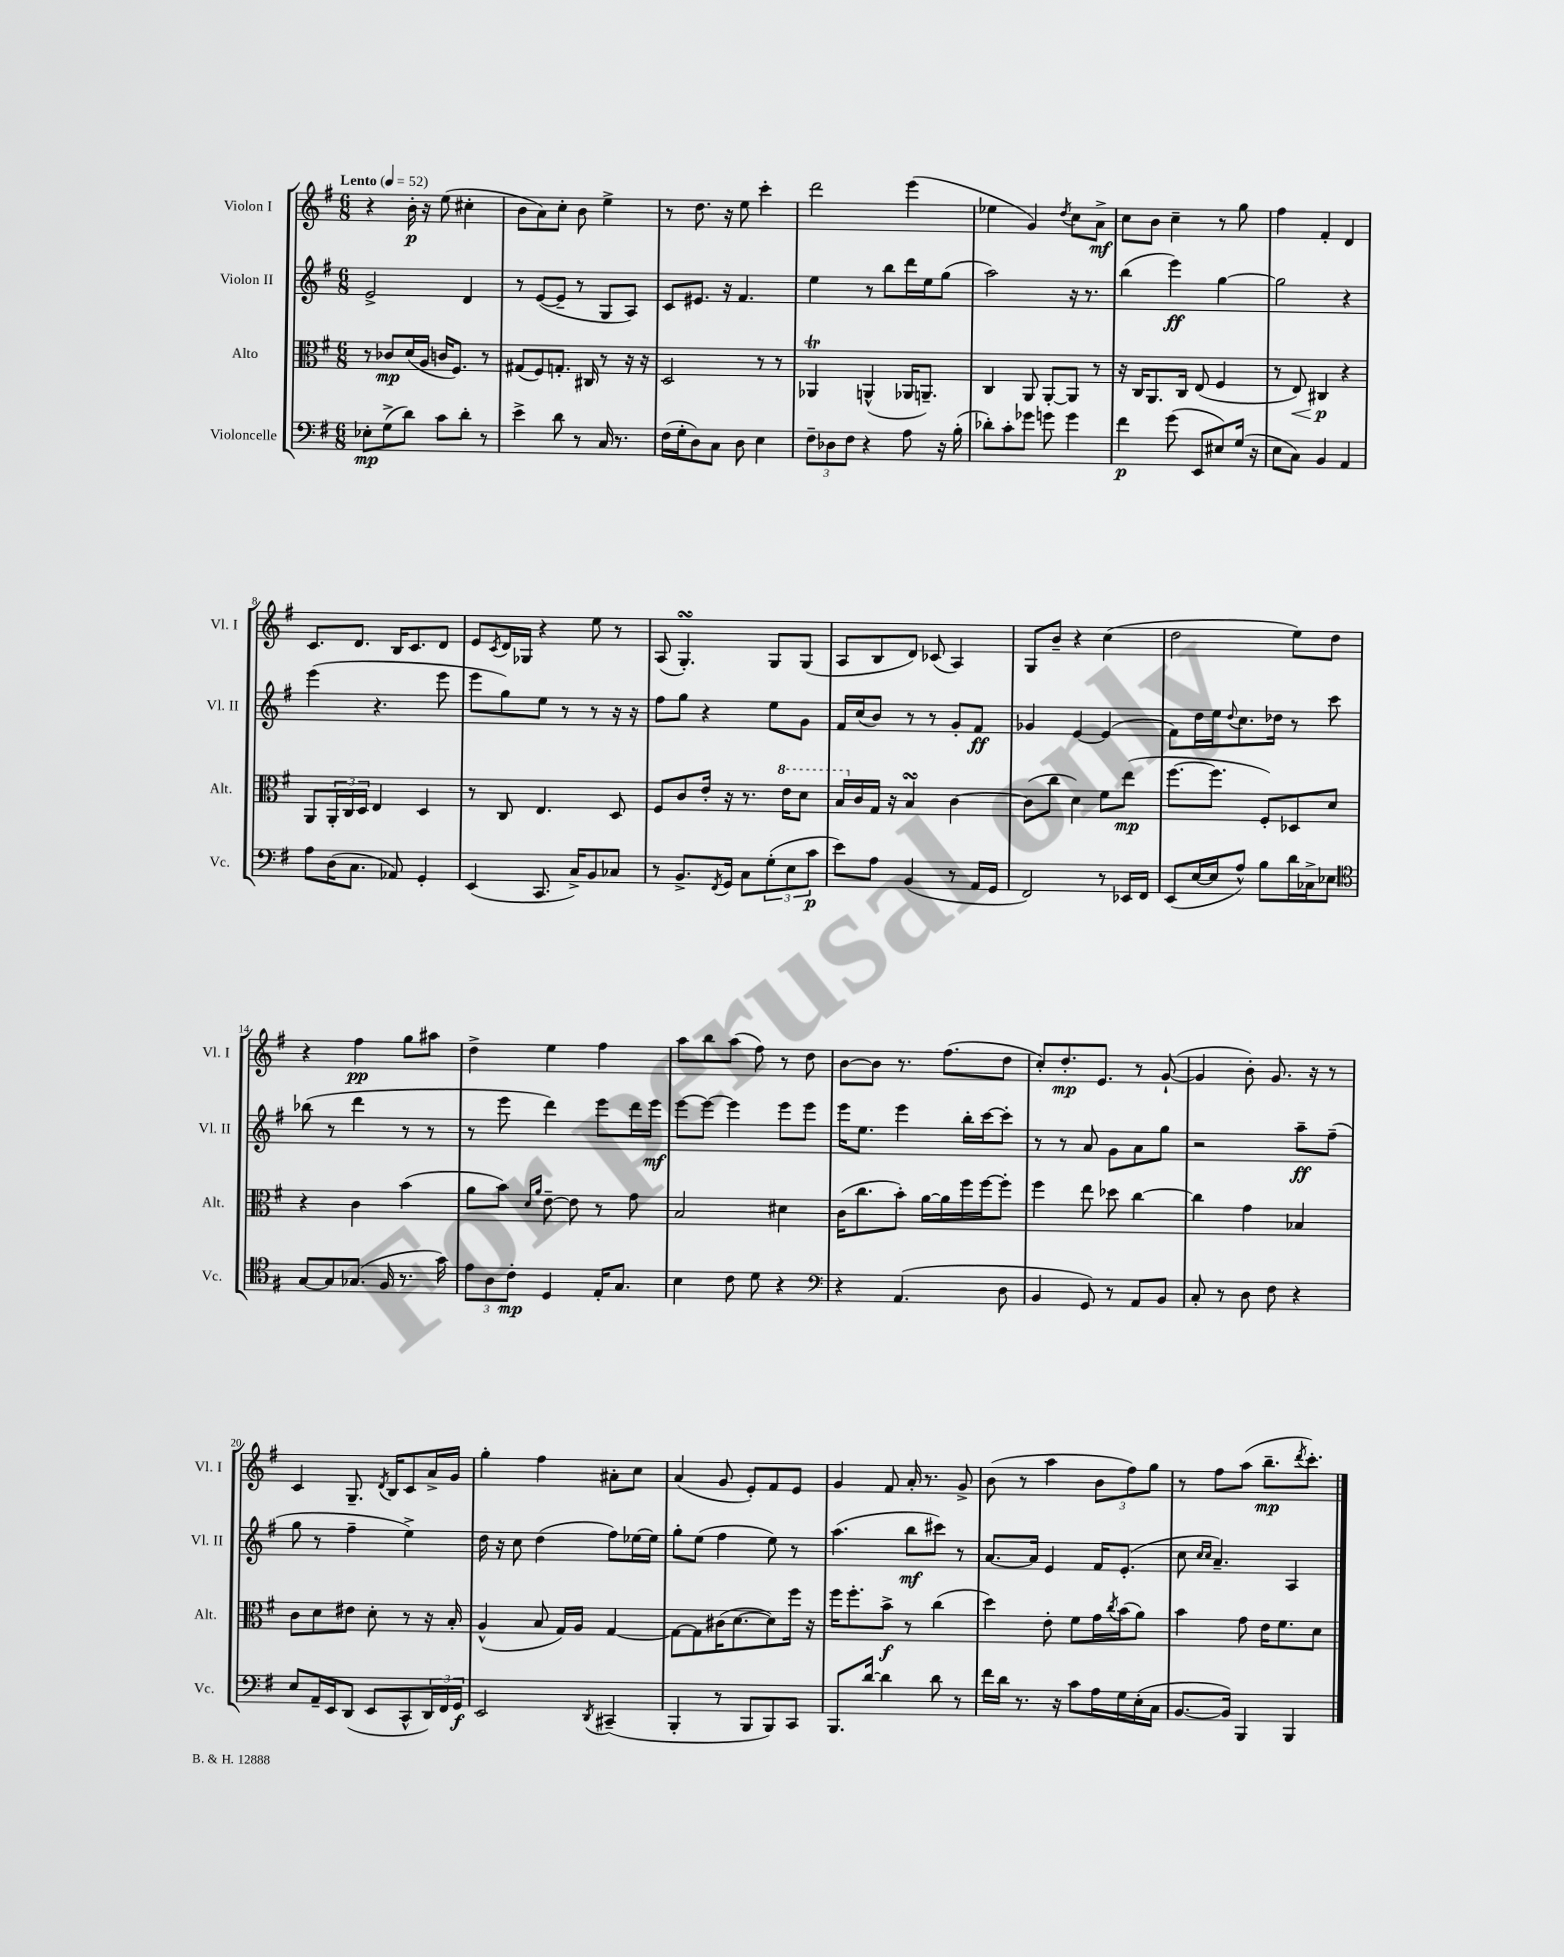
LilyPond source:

<<
\new StaffGroup <<
\new Staff = "s0" \with { instrumentName = "Violon I" shortInstrumentName = "Vl. I" } {
    \clef treble \key g \major \numericTimeSignature \time 6/8 \tempo "Lento" 4 = 52
    r4 b'16-.\p r16 e''8( cis''4-. |
    b'8 a'8) c''8-. b'8 e''4-> |
    r8 d''8. r16 e''8 c'''4-. |
    d'''2 e'''4( |
    ees''4 g'4) \acciaccatura { d''8 } c''8 a'8->\mf |
    c''8 b'8 c''4-- r8 g''8 |
    fis''4 fis'4-. d'4 |
    c'8. d'8. b16 c'8. d'8 |
    e'8 \acciaccatura { c'8 } d'16 ges16 r4 e''8 r8 |
    a8( g4.-.\turn) g8 g8( |
    a8 b8 d'8) ces'8( a4) |
    g8 b'8-- r4 c''4( |
    d''2 e''8) d''8 |
    r4 fis''4\pp g''8 ais''8 |
    d''4-> e''4 fis''4 |
    a''8 b''8 a''8( fis''8) r8 d''8 |
    b'8~ b'8 r8. fis''8.( d''8 |
    c''8-.) d''8.-.\mp e'8. r8 g'8~-!( |
    g'4 b'8-.) g'8. r16 r8 |
    c'4 g8.-- \acciaccatura { d'8 } b16 c'8 a'16-> g'16 |
    g''4-. fis''4 ais'8-. c''8 |
    a'4( g'8 e'8-.) fis'8 e'8 |
    g'4 fis'8 a'16-. r8. g'8-> |
    b'8( r8 a''4 \tuplet 3/2 { b'8 fis''8) g''8 } |
    r8 fis''8 a''8( b''8.--\mp \acciaccatura { d'''8 } c'''8.-.) \bar "|." |
}
\new Staff = "s1" \with { instrumentName = "Violon II" shortInstrumentName = "Vl. II" } {
    \clef treble \key g \major \numericTimeSignature \time 6/8
    e'2-> d'4 |
    r8 e'8~( e'8-- r8 g8 a8) |
    c'8 eis'8. r16 fis'4. |
    e''4 r8 b''8 d'''16 e''16 g''8( |
    a''2) r16 r8. |
    b''4( e'''4\ff) g''4~ |
    g''2 r4 |
    e'''4( r4. e'''8 |
    e'''8 g''8) e''8 r8 r8 r16 r16 |
    fis''8 g''8 r4 e''8 g'8 |
    fis'16 c''16( b'8) r8 r8 g'8-. fis'8\ff |
    ges'4 e'4~ e'4( |
    fis'8) d''16 e''16 \appoggiatura { d''8 } c''8. des''16 r8 c'''8 |
    bes''8( r8 d'''4 r8 r8 |
    r8 e'''8 d'''4) e'''8 d'''16 e'''16\mf |
    e'''8~ e'''8~ e'''4 e'''8 e'''8 |
    e'''16 e''8. e'''4 b''16-. c'''16~ c'''8-. |
    r8 r8 a'8 g'8 a'8 g''8 |
    r2 a''8--\ff fis''8--( |
    g''8 r8 fis''4-- e''4->) |
    d''16 r16 c''8 d''4( fis''8) ees''16~ ees''16 |
    g''8-. e''8( fis''4 e''8) r8 |
    a''4.( b''8\mf cis'''8) r8 |
    a'8.~ a'16 e'4 fis'16 e'8.-.( |
    c''8 \grace { c''16 c''16 } a'4.--) a4 \bar "|." |
}
\new Staff = "s2" \with { instrumentName = "Alto" shortInstrumentName = "Alt." } {
    \clef alto \key g \major \numericTimeSignature \time 6/8
    r8 ces'8\mp d'16( a16 c'16 fis8.) r8 |
    gis8( fis8) g8.-. cis16 r8 r16 r16 |
    d2 r8 r8 |
    aes,4\trill a,4-^( aes,16 a,8.--) |
    c4 a,8 a,8~-. a,8 r8 |
    r16 c16 a,8. c16 e8( fis4 |
    r8 e8\<) cis4\p\! r4 |
    a,8 \tuplet 3/2 { a,16-. c16 d16 } e4 d4 |
    r8 c8 e4. d8 |
    fis8 c'8 e'16-. r16 r8. \ottava #1 e''16 d''8 |
    b'16 \ottava #0 c'16 g16 r16 b4\turn c'4~ |
    c'8( c''8 d'4) fis'8 e''8\mp( |
    fis''8.~ fis''8. fis8-.) des8 d'8 |
    r4 c'4 b'4( |
    a'8 b'8) \grace { d'16 a'16 } e'8~-- e'8 r8 g'8 |
    b2 dis'4 |
    c'16( c''8. b'8-.) a'16~ a'16 fis''16 fis''16~ fis''8-. |
    fis''4 e''8 des''8 c''4~ |
    c''4 g'4 bes4 |
    c'8 d'8 eis'8 d'8-. r8 r16 b16-. |
    a4-^( b8 g16) a16 g4~ |
    g8~ g8 cis'16( d'8.~ d'8) fis''16 r16 |
    fis''16 fis''8.-. b'8->\f r8 c''4( |
    d''4) e'8-. fis'8 g'16 \acciaccatura { c''8 } b'16( a'8) |
    b'4 g'8 e'16 fis'8. d'8 \bar "|." |
}
\new Staff = "s3" \with { instrumentName = "Violoncelle" shortInstrumentName = "Vc." } {
    \clef bass \key g \major \numericTimeSignature \time 6/8
    ees8-.\mp g8->( d'8) c'8 d'8-. r8 |
    e'4-> d'8 r8 c16 r8. |
    fis16( g16-. d8) c8 d8 e4 |
    \tuplet 3/2 { fis8-- des8 fis8 } r4 a8 r16 b16-.( |
    des'8-.) c'8-. ges'8 g'8 g'4 |
    fis'4\p g'8( e,8 eis8) g16( r16 |
    e8 c8) b,4 a,4 |
    a8 d16( c8. aes,8) g,4-. |
    e,4( c,8. c16->) b,8 ces8 |
    r8 b,8.-> \acciaccatura { fis,8 } g,16 c8 \tuplet 3/2 { g8-.( e8 c'8\p } |
    e'8) a8 b,4( r8 a,16 g,16 |
    fis,2) r8 ees,16 fis,16 |
    e,8( e16~ e16 a8-^) b8 d'16 ces16-> ees8 |
    \clef tenor g8~ g8 ges8.( fis16 r8. g'16) |
    \tuplet 3/2 { e'8 a8 c'8-.\mp } d4 e16-. g8. |
    b4 c'8 d'8 r4 |
    \clef bass r4 a,4.( d8 |
    b,4 g,8) r8 a,8 b,8 |
    c8-. r8 d8 fis8 r4 |
    e8 a,16-- e,16 d,8( e,8 c,8-^ \tuplet 3/2 { d,16) fis,16 g,16\f } |
    e,2 \acciaccatura { d,8 } cis,4--( |
    b,,4-. r8 b,,8 b,,8) c,8 |
    b,,8. d'16~ d'4 d'8 r8 |
    fis'16 d'16 r8. r16 c'8 a16 g16 e16-.( c16 |
    b,8.~ b,16) b,,4 b,,4 \bar "|." |
}
>>
>>
